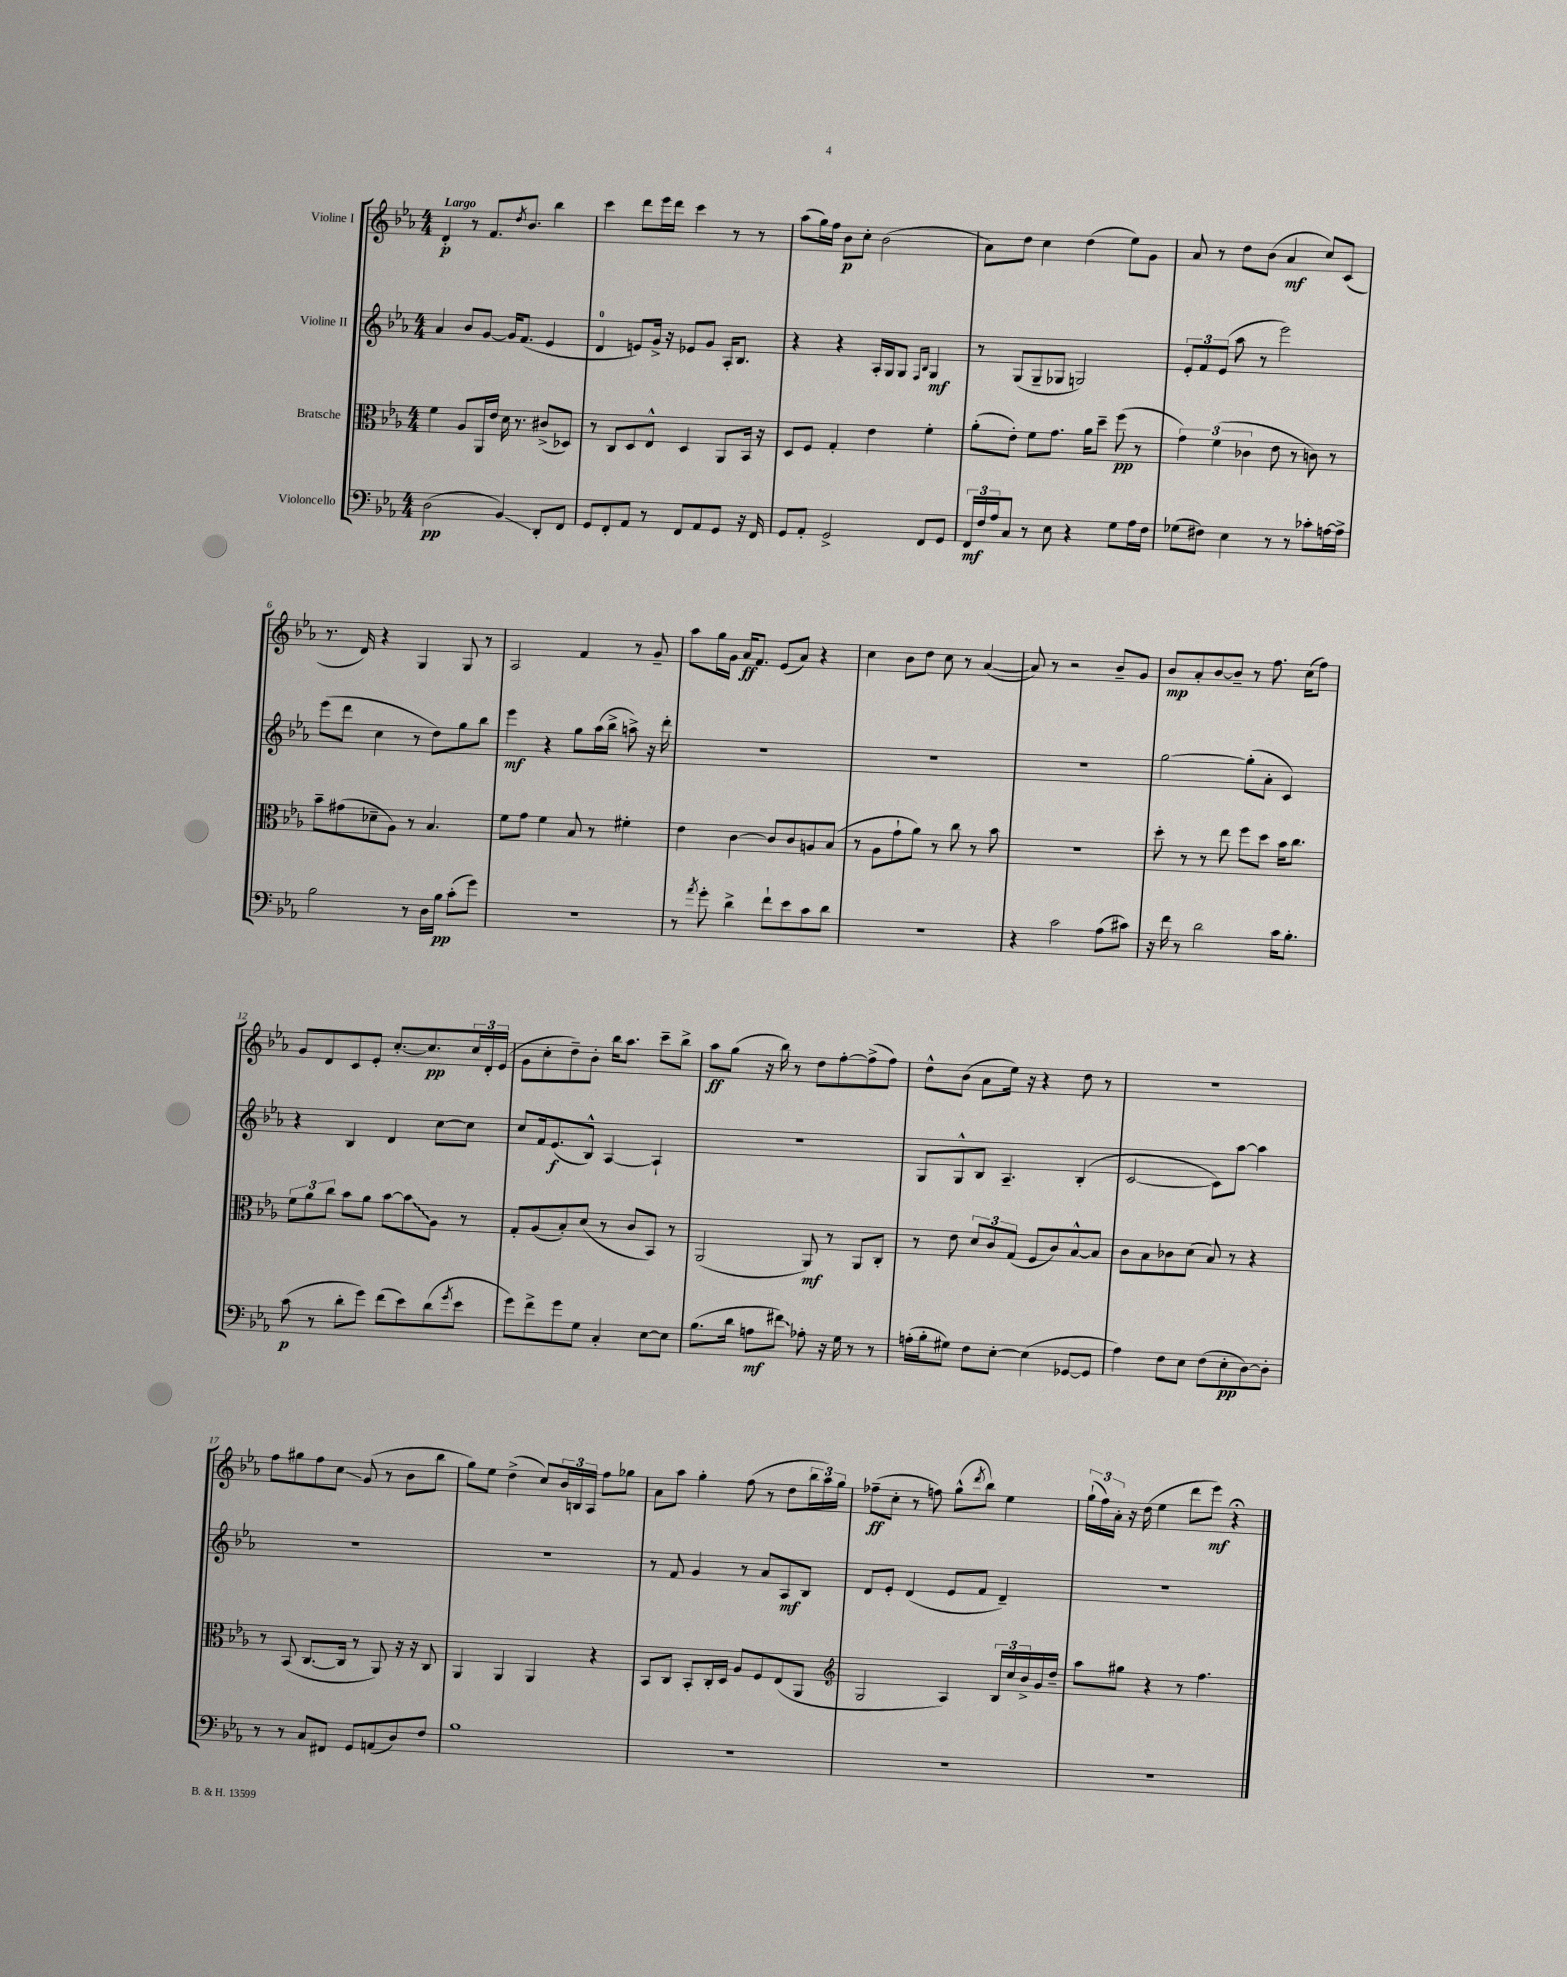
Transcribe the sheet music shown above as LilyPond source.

<<
\new StaffGroup <<
\new Staff = "s0" \with { instrumentName = "Violine I" } {
    \clef treble \key ees \major \numericTimeSignature \time 4/4 \tempo "Largo"
    d'4-.\p r8 f'8. \acciaccatura { d''8 } bes'8. bes''4 |
    c'''4 d'''8 ees'''16 d'''16 c'''4 r8 r8 |
    aes''8( g''16) f''16 bes'8\p c''8-. bes'2( |
    aes'8) d''8 c''4 d''4( ees''8) g'8 |
    aes'8 r8 d''8 bes'8( aes'4\mf c''8) c'8( |
    r8. d'16) r4 g4 g8 r8 |
    aes2 f'4 r8 g'8-- |
    aes''8 g''16 g'16 aes'16\ff f'8. ees'8( aes'8) r4 |
    c''4 bes'8 d''8 c''8 r8 aes'4~( |
    aes'8) r8 r2 bes'8-- g'8 |
    bes'8\mp aes'8-. bes'8~ bes'8-- r8 f''8. c''16( f''8) |
    g'8 d'8 c'8 ees'8-. c''8.~-. c''8.\pp \tuplet 3/2 { c''16 d'16-. ees'16( } |
    g'8 c''8-. d''8--) bes'8-. bes''16 aes''8. c'''8-- bes''8-> |
    aes''8\ff g''8( r16 bes''16) r8 d''8 f''8~-. f''8->( f''8) |
    d''8-^ bes'8( aes'8 ees''16) r16 r4 d''8 r8 |
    R1 |
    f''8 gis''8 f''8 c''8\glissando g'8( r8 bes'8 bes''8 |
    g''8) ees''8 d''4->( c''8) \tuplet 3/2 { bes'16 b16 aes16 } f''8 ges''8 |
    aes'8 aes''8 g''4-. f''8( r8 d''8 \tuplet 3/2 { bes''16 aes''16) g''16 } |
    fes''8--\ff( c''8-. r8 f''8) g''8-^( \acciaccatura { d'''8 } bes''8) ees''4 |
    \tuplet 3/2 { g''16-!( f''16) aes'16-. } r16 d''16( ees''4 d'''8 ees'''8\mf) r4\fermata \bar "|." |
}
\new Staff = "s1" \with { instrumentName = "Violine II" } {
    \clef treble \key ees \major \numericTimeSignature \time 4/4
    aes'4 bes'8 g'8~ g'16 f'8.( ees'4 |
    d'4-0 e'8) g'16-> r16 ees'8 g'8 aes16-. bes8. |
    r4 r4 aes16-. g16 g8 \grace { f16 bes16 } g4\mf |
    r8 g8( g8-- ges8 g2) |
    \tuplet 3/2 { ees'8-. f'8 ees'8( } aes''8 r8 ees'''2) |
    ees'''8( d'''8 c''4 r8 d''8) g''8 bes''8 |
    ees'''4\mf r4 g''8 aes''16( bes''16-> a''8->) r16 d'''16-. |
    R1 |
    R1 |
    R1 |
    g''2~ g''8-.( aes'8-. c'4) |
    r4 bes4 d'4 c''8~ c''8 |
    c''8 f'16 ees'8.\f( bes8-^) aes4~ aes4-! |
    r1 |
    g8 g8-^ bes8 aes4.-- bes4-.( |
    c'2~ c'8) aes''8~ aes''4 |
    R1 |
    R1 |
    r8 f'8 g'4 r8 aes'8 aes8\mf bes8 |
    d'8 ees'8-. d'4( ees'8 f'8 d'4--) |
    R1 \bar "|." |
}
\new Staff = "s2" \with { instrumentName = "Bratsche" } {
    \clef alto \key ees \major \numericTimeSignature \time 4/4
    f'4 aes8 aes,16 ees'16 d'16 r8. cis'8->( des8) |
    r8 c8 d8 ees8-^ d4 aes,8 bes,16 r16 |
    d8 f8 g4-. ees'4 f'4-. |
    aes'8-.( ees'8-.) f'8 g'8. aes'16 d''8-- f''8\pp( r8 |
    \tuplet 3/2 { g'4) f'4( ces'4 } ees'8 r8 c'8) r8 |
    bes'8-- gis'8( des'8-- aes8) r8 bes4. |
    f'8 g'8 f'4 bes8 r8 fis'4-. |
    ees'4 c'4~ c'8 c'8 a8 bes8( |
    r8 aes8 g'8-! aes'8) r8 c''8 r8 bes'8 |
    R1 |
    d''8-. r8 r8 ees''8 f''8 d''8 bes'16 c''8. |
    \tuplet 3/2 { f'8 aes'8 c''8 } bes'8 aes'8 bes'8~ \once \override Glissando.style = #'zigzag bes'8\glissando aes8 r8 |
    g8-. aes8( bes8-.) d'8( r8 c'8 bes,8) r8 |
    aes,2( aes,8\mf) r8 aes,8 c8-. |
    r8 ees'8 \tuplet 3/2 { d'8 c'8 g8( } f8 c'8) bes8~-^ bes8 |
    c'8 bes8 ces'8 d'8( bes8) r8 r4 |
    r8 bes,8( c8.~ c16 r8 aes,8) r16 r16 c8 |
    aes,4 aes,4 aes,4 r4 |
    bes,8 c8 bes,8-. c16-. d16 aes8 f8 ees8( aes,8 |
    \clef treble g2 aes4) \tuplet 3/2 { bes16 c''16 bes'16-> } g'16 d''16-- |
    aes''8 gis''8 r4 r8 f''4. \bar "|." |
}
\new Staff = "s3" \with { instrumentName = "Violoncello" } {
    \clef bass \key ees \major \numericTimeSignature \time 4/4
    d2\pp( bes,4\glissando) d,8-. f,8 |
    g,8 f,8-. aes,8 r8 f,8 aes,8 g,8 r16 f,16 |
    g,8 aes,8-. g,2-> f,8 g,8 |
    \tuplet 3/2 { f,16\mf f16 aes16 } c8 r8 ees8 r4 g8 aes16 f16 |
    ges8( fis8) ees4 r8 r8 ces'8-. a16~ a16-> |
    bes2 r8 d16 bes16\pp c'8-.( g'8) |
    R1 |
    r8 \acciaccatura { aes'8 } g'8-. d'4-> f'8-! ees'8 c'8 d'8 |
    R1 |
    r4 c'2 aes8( cis'8) |
    r16 f'16 r8 d'2 c'16 bes8.-. |
    c'8\p( r8 d'8-. g'8) f'8( ees'8) d'8( \acciaccatura { g'8 } ees'8 |
    g'8) f'8-> g'8 g8 c4-. ees8~ ees8 |
    bes8.( d'16 a8\mf \once \override Glissando.style = #'zigzag fis'8\glissando) aes8-. r16 g16 r8 r8 |
    a16-.( bes16-. gis8) f8 ees8~-. ees4( ges,8~ ges,8 |
    aes4) f8 ees8 f8( ees8-.\pp d8~) d8-. |
    r8 r8 c8 fis,8 g,8 a,8( d8) f8 |
    bes1 |
    R1 |
    R1 |
    R1 \bar "|." |
}
>>
>>
